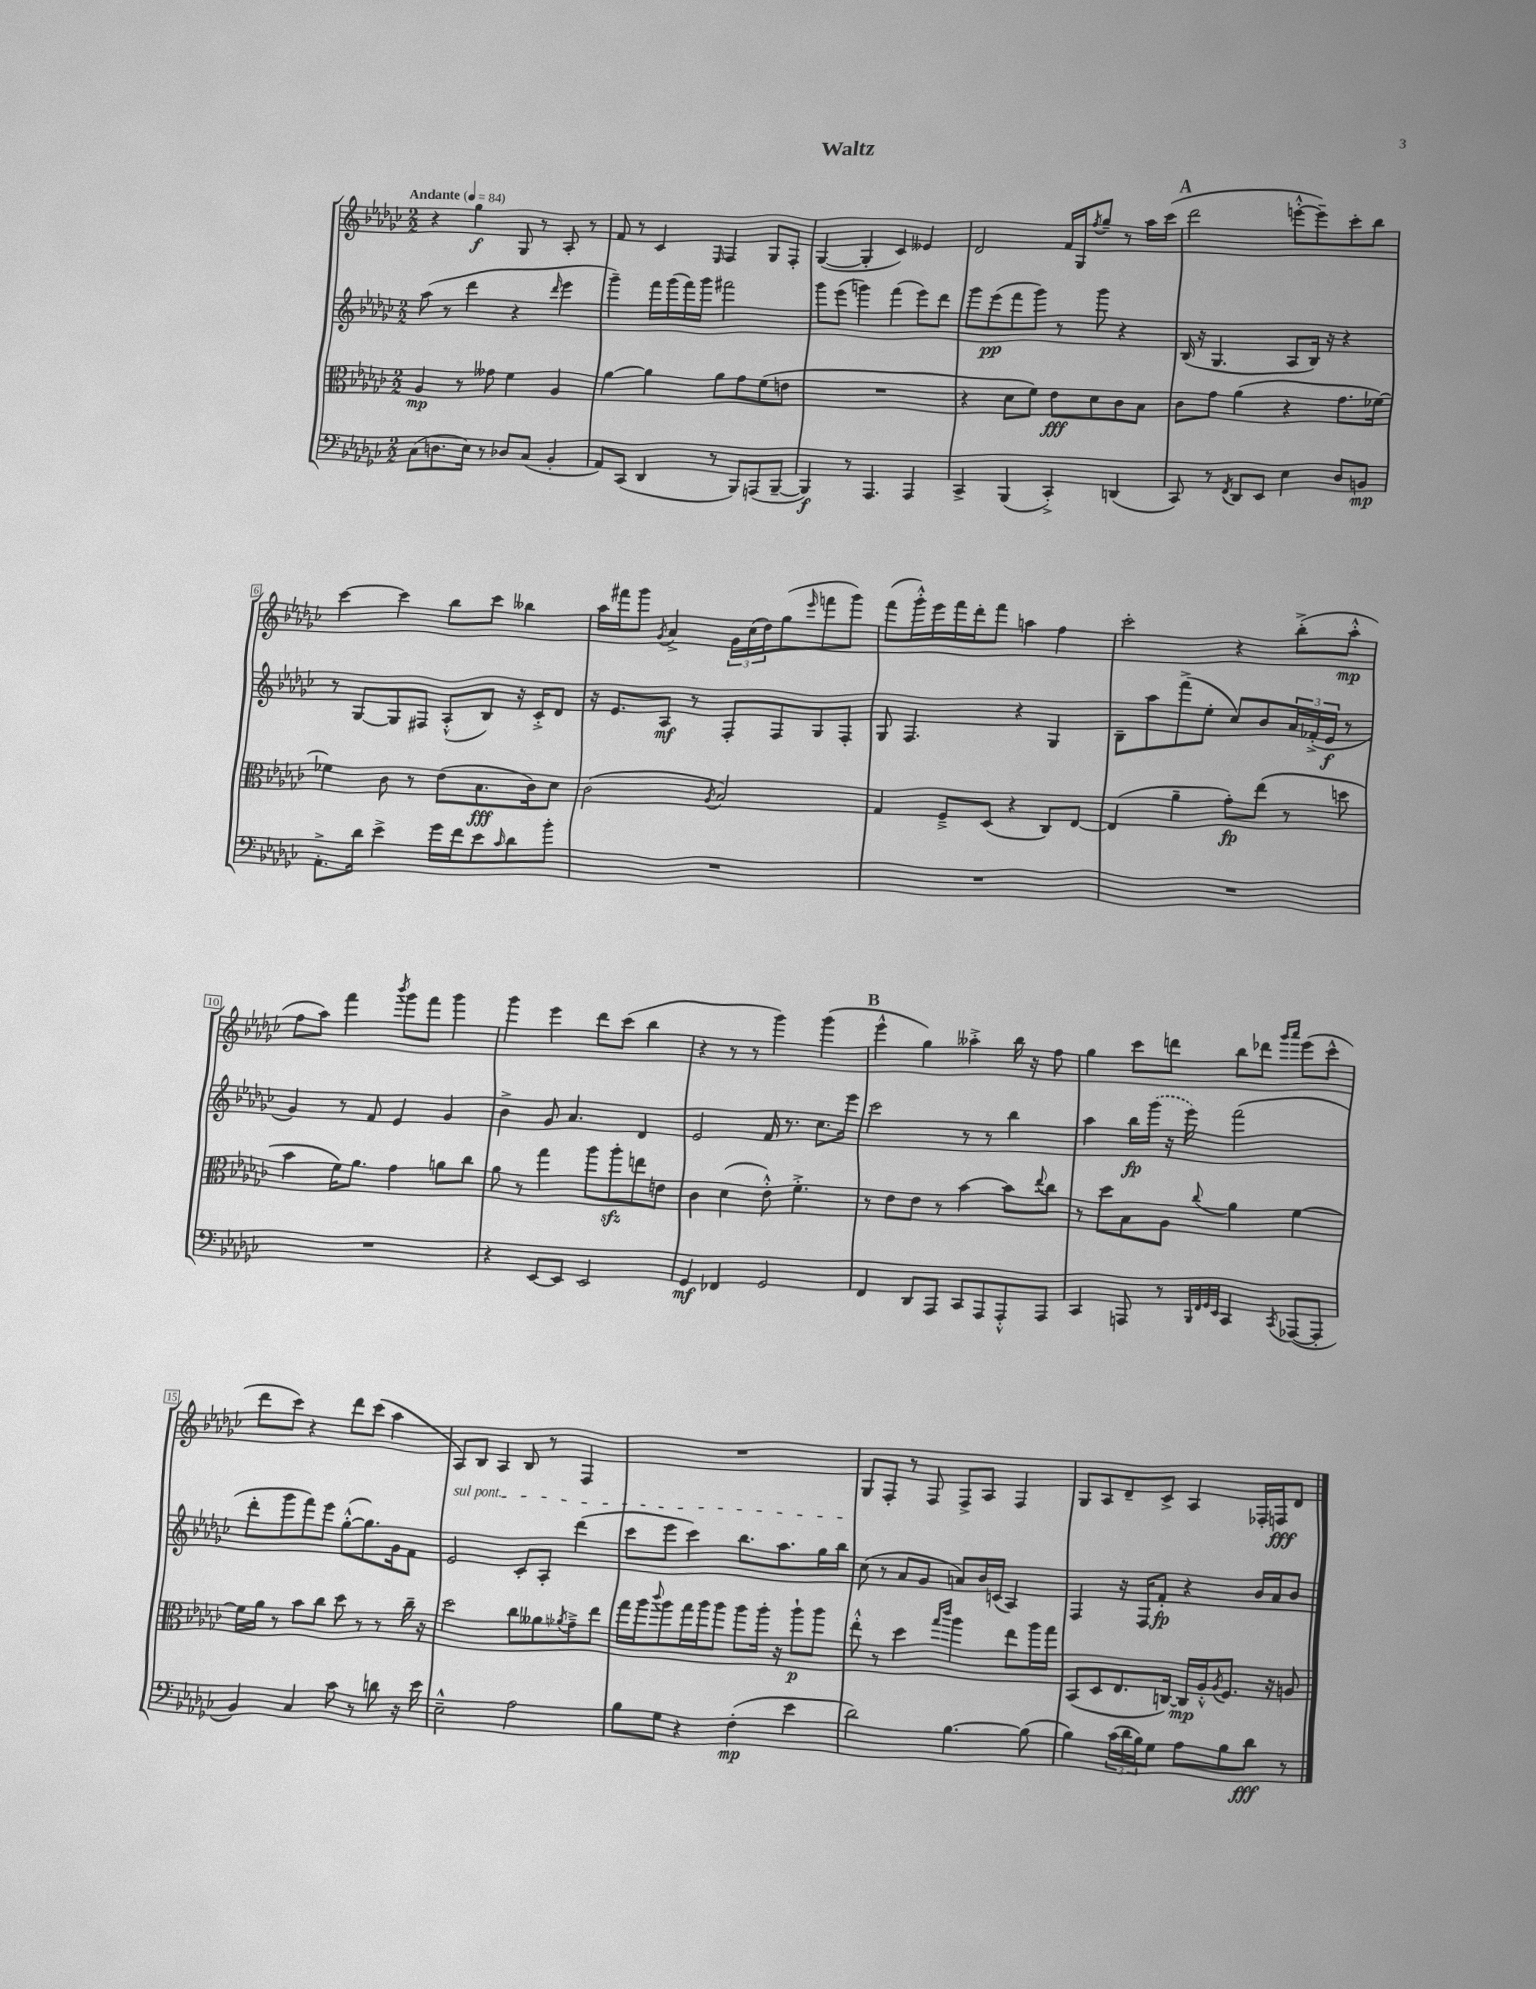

**kern	**kern	**kern	**kern
*staff4	*staff3	*staff2	*staff1
*clefF4	*clefC3	*clefG2	*clefG2
*k[b-e-a-d-g-c-]	*k[b-e-a-d-g-c-]	*k[b-e-a-d-g-c-]	*k[b-e-a-d-g-c-]
*M2/2	*M2/2	*M2/2	*M2/2
*MM84	*MM84	*MM84	*MM84
(8C-	4A-	(8aa-	4r
8.D	.	8r	.
.	8r	4ddd-	4gg-
16E-)	.	.	.
8r	8g--	.	.
8D-	4f	4r	8G-
(8C-	.	.	8r
.	.	16qqddd-	.
4BB-'	4A-	4eee-	8A-'
.	.	.	8r
=	=	=	=
8AA-)	[4a-	4ggg-~)	8f
(8CC-	.	.	8r
4DD-	4a-]	16fff	4c-
.	.	(16ggg-	.
.	.	16fff)	.
.	.	16ggg-	.
.	.	.	16qqE-
8r	8a-	2fff#	4F
8BBB-)	8g-	.	.
(8AAA	(8f	.	8G-
[8BBB-~	8e	.	8F'
=	=	=	=
4BBB-])	1r	8ggg-	([4G-
.	.	(8eee-	.
8r	.	4ggg)	4G-']
4.AAA-	.	.	.
.	.	(4fff	4c-)
4AAA-	.	8eee-)	4e--
.	.	8ddd-	.
=	=	=	=
4CC-^	4r	8ggg-	2d-
.	.	(8eee-	.
(4BBB-	8d-	8fff	.
.	8f)	8ggg-)	.
4CC-'^)	8e-	8r	16f
.	.	.	16G-
.	.	.	8qff
.	8d-	8ggg-	8gg-~
(4DD	8c-	4r	8r
.	8B-	.	16aa-
.	.	.	(16ccc-
=	=	=	=
8CC-)	8c-	(16B-	2ddd-
.	.	16r	.
8r	8g-	4.G-	.
8qFF	.	.	.
8DD-	(4a-	.	.
8EE-	.	.	.
4E-	4r	8A-	[8eee'^^
.	.	16B-)	8eee~])
.	.	16r	.
8D-	8.g-	4r	8ccc-'
8BB	.	.	8bb-
.	[16f-)	.	.
=	=	=	=
8.AA-'^	4f-]	8r	[4ccc-
.	.	[8G-	.
16d-	.	.	.
4e-^	8c-	8G-]	4ccc-]
.	8r	8F#	.
16g-	(8e-	(8A-'^^	8bb-
16f	.	.	.
8e-	8.B-	8B-)	8ccc-
16qqc-	.	.	.
8d-	.	16r	4bb--
.	16c-)	16c-'^	.
8b-'	8d-	8d-	.
=	=	=	=
1r	(2c-	16r	16aa-
.	.	8.e-	16fff#
.	.	.	8ggg-
.	.	.	8qg-
.	.	8A-	4a-^
.	.	8r	.
.	8qA-	.	.
.	2B-)	8F'	24g-
.	.	.	(24cc-
.	.	.	24dd-)
.	.	8F	(8gg-
.	.	.	16qqeee-
.	.	8G-	8fff
.	.	8F'	8ggg-)
=	=	=	=
1r	4G-	8G-	(8fff
.	.	4.F	16ggg-'^^)
.	.	.	16eee-
.	8F~^	.	16fff
.	.	.	16ddd-'
.	(8D-	.	8fff
.	4r	4r	4aa
.	8C-)	4G-	4ff
.	[8E-	.	.
=	=	=	=
1r	(4E-]	8B-~	2ccc-'
.	.	8aa-	.
.	4a-~	(8fff^	.
.	.	8ee-'	.
.	8g-')	8cc-)	4r
.	(8ee-	8b-	.
.	8r	24a-	(8bb-'^
.	.	(24f-'^	.
.	.	24e-	.
.	8dd	8r	8aa-'^^
=	=	=	=
1r	4b-	4g-)	8ff
.	.	.	8aa-)
.	16f)	8r	4fff
.	8.a-	.	.
.	.	8f	.
.	.	.	8qbbb-
.	4g-	4e-	8ggg-
.	.	.	8fff
.	8a	4g-	4ggg-
.	8cc-	.	.
=	=	=	=
4r	8a-	4b-^	4ggg-
.	8r	.	.
[8EE-	4gg-	8g-	4eee-
8EE-]	.	4.a-	.
2EE-	8aa-	.	8ddd-
.	8aa-'	.	(8ccc-
.	8ee	4d-	4bb-
.	8e	.	.
=	=	=	=
4GG-	4c-	2e-	4r
4FF-	(4d-	.	8r
.	.	.	8r
2GG-	8e-'^^)	16f	4ggg-)
.	.	8.r	.
.	4.f'^	.	.
.	.	8.cc-	(4ggg-
.	.	16eee-	.
=	=	=	=
4FF	8r	2ccc-	4eee-^^
.	8e-	.	.
8DD-	8e-	.	4gg-)
8AAA-	8r	.	.
8CC-	[4b-	8r	4aa--'^
8AAA-	.	8r	.
8AAA-'^^	8b-]	4bb-	16bb-
.	.	.	16r
.	8qqee-	.	.
8AAA-	8cc-	.	8ff
=	=	=	=
4CC-	8r	4aa-	4gg-
.	8dd-	.	.
8AAA	8B-	16bb-	8ccc-
.	.	(16ggg-	.
8r	8A-	16r	8ddd
.	.	16eee-)	.
32qqBBB-	.	.	.
32qqFF	.	.	.
32qqGG-	.	.	.
32qqEE-	8qqcc-	.	.
4CC-	4a-	(2fff	8bb-
.	.	.	8ddd-
.	.	.	16qqggg-
8qCC-	.	.	16qqaaa-
([8AAA-	[4f	.	(8eee-
8AAA-']	.	.	8ccc-^^
=	=	=	=
4BB-)	16f]	8ddd-'	8ddd-
.	16a-	.	.
.	8r	8ggg-	8ccc-)
4C-	8b-	8fff)	4r
.	8cc-	8eee-	.
8c-	8dd-	([8gg-'^^	8ddd-
8r	8r	8.gg-])	(8ccc-
8d	8r	.	4aa-
.	.	16g-	.
16r	16cc-~	8f	.
16e-	16r	.	.
=	=	=	=
2E-~^^	2dd-	2e-	8A-)
.	.	.	8B-
.	.	.	4A-
2A-	8cc-	8c-'	8B-
.	8a--	8A-'	8r
.	8qa-	.	.
.	8g-~^	(4ddd-	4F
.	8ee-	.	.
=	=	=	=
8B-	16gg-	8ccc-	1r
.	16aa-	.	.
.	8qqccc-	.	.
8G-	8aa-	8eee-	.
4r	16gg-	4ccc-)	.
.	16aa-	.	.
.	8aa-	.	.
(4F'	8aa-	8.bb-	.
.	16aa-'	.	.
.	16r	8.aa-	.
4e-	8aa-`	.	.
.	8aa-	16gg-	.
.	.	16bb-	.
=	=	=	=
2d-)	8ee-'^^	(8cc-	8G-
.	8r	8r	8F'
.	4dd-	8a-	8r
.	.	8g-	8F
.	16qqgg-	.	.
.	16qqccc-	.	.
[4.B-	4aa-	8a)	8F^
.	.	16b-	8A-
.	.	(16c	.
.	8ee-	4A-)	4F
(8B-]	16aa-	.	.
.	16gg-	.	.
=	=	=	=
4B-)	(8BB-	4F	8G-
.	8D-	.	8A-
(24c-	8.E-	16r	8d-~
24d-	.	.	.
.	.	16F	.
24B-)	.	.	.
8G-	.	8f'	8c-^
.	[16C)	.	.
8A-	16C]	4r	4A-
.	16A-'^^	.	.
.	8qA-	.	.
8B-	8.F	.	.
8d-	.	16b-	16F-'
.	16r	16a-	16F
8r	8A	8b-	8d-
==	==	==	==
*-	*-	*-	*-
